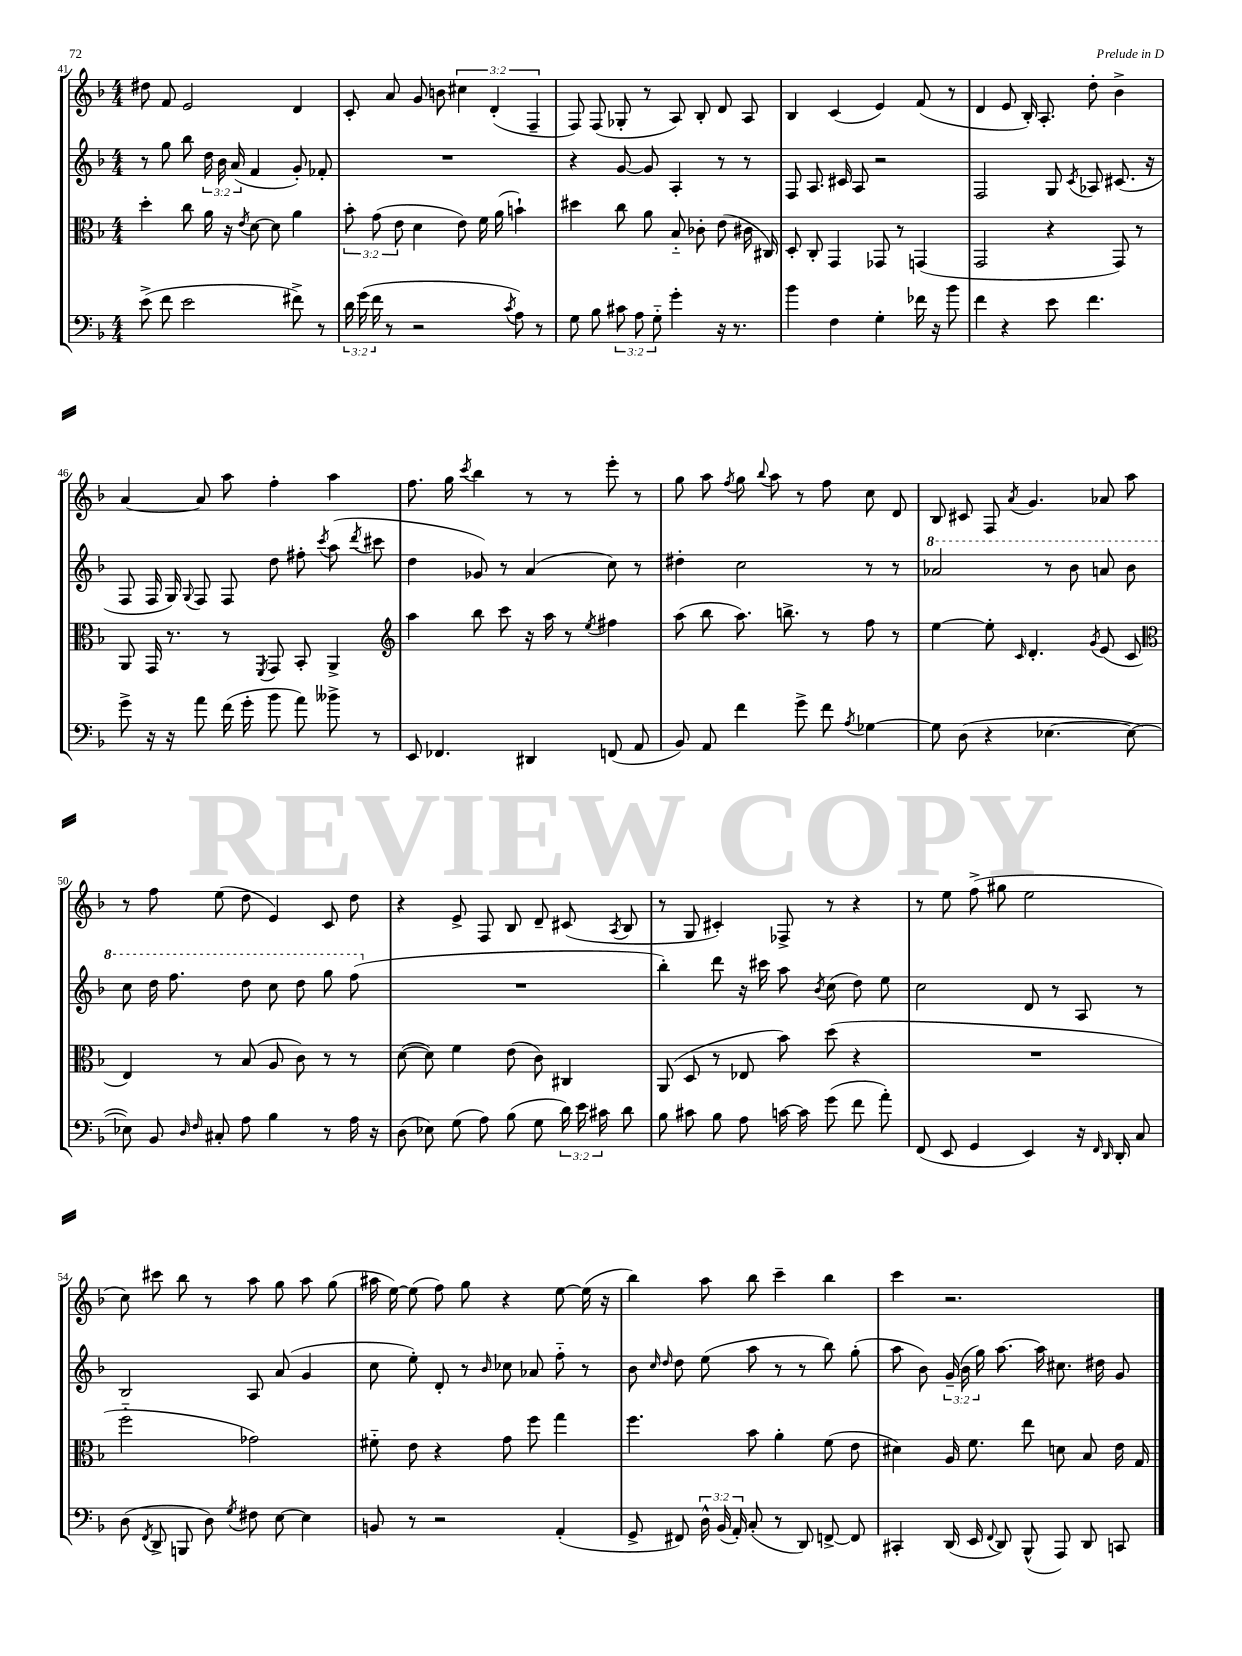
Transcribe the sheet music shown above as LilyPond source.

<<
\new StaffGroup <<
\new Staff = "s0" {
    \clef treble \key f \major \numericTimeSignature \time 4/4 \override Staff.TupletNumber.text = #tuplet-number::calc-fraction-text
    \autoBeamOff dis''8 f'8 e'2 d'4 |
    c'8-. a'8 g'8 b'8 \tuplet 3/2 { cis''4 d'4-.( f4-- } |
    f8) f8( ges8-. r8 a8) bes8-. d'8 a8 |
    bes4 c'4( e'4) f'8( r8 |
    d'4 e'8 bes16-.) a8.-. d''8-. bes'4-> |
    a'4~ a'8 a''8 f''4-. a''4 |
    f''8. g''16 \acciaccatura { c'''8 } bes''4 r8 r8 e'''8-. r8 |
    g''8 a''8 \acciaccatura { f''8 } g''8 \appoggiatura { bes''8 } a''8 r8 f''8 c''8 d'8 |
    bes8 cis'8 f8 \acciaccatura { a'8 } g'4. aes'8 a''8 |
    r8 f''8 e''8( d''8 e'4) c'8 d''8 |
    r4 e'8-> f8 bes8 d'8-- cis'8( \acciaccatura { a8 } bes8 |
    r8 g8 cis'4-.) fes8-> r8 r4 |
    r8 e''8 f''8->( gis''8 e''2 |
    c''8) cis'''8 bes''8 r8 a''8 g''8 a''8 g''8( |
    ais''16 e''16~) e''8( f''8) g''8 r4 e''8~ e''16( r16 |
    bes''4) a''8 bes''8 c'''4-- bes''4 |
    c'''4 r2. \bar "|." |
}
\new Staff = "s1" {
    \clef treble \key f \major \numericTimeSignature \time 4/4 \override Staff.TupletNumber.text = #tuplet-number::calc-fraction-text
    \autoBeamOff r8 g''8 bes''8 \tuplet 3/2 { d''16 bes'16 a'16( } f'4 g'8-.) fes'8-. |
    R1 |
    r4 g'8~ g'8 a4-. r8 r8 |
    f8 a8. cis'16 a8 r2 |
    f2 g8 \acciaccatura { c'8 } aes8 cis'8.( r16 |
    f8 f16 g16) \appoggiatura { g8 } f8 f8 d''8 fis''8-. \acciaccatura { c'''8 } a''8( \acciaccatura { d'''8 } cis'''8 |
    d''4 ges'8) r8 a'4( c''8) r8 |
    dis''4-. c''2 r8 r8 |
    \ottava #1 aes''2 r8 bes''8 a''8 bes''8 |
    c'''8 d'''16 f'''8. d'''8 c'''8 d'''8 g'''8 f'''8( \ottava #0 |
    R1 |
    bes''4-.) d'''8 r16 cis'''16 a''8 \acciaccatura { bes'8 } c''8( d''8) e''8 |
    c''2 d'8 r8 a8 r8 |
    bes2 a8 a'8( g'4 |
    c''8 e''8-.) d'8-. r8 \grace { bes'16 } ces''8 aes'8 f''8-_ r8 |
    bes'8 \grace { c''16 d''16 } d''8 e''8( a''8 r8 r8 bes''8) g''8-.( |
    a''8 bes'8) \tuplet 3/2 { g'16--( bes'16 g''16) } a''8.~ a''16 cis''8. dis''16 g'8 \bar "|." |
}
\new Staff = "s2" {
    \clef alto \key f \major \numericTimeSignature \time 4/4 \override Staff.TupletNumber.text = #tuplet-number::calc-fraction-text
    \autoBeamOff d''4-. c''8 a'16 r16 \acciaccatura { e'8 } d'8~ d'8 a'4 |
    \tuplet 3/2 { bes'8-. g'8( e'8 } d'4 e'8) f'16 a'16( b'4-!) |
    dis''4 c''8 a'8 bes8-_ ces'8-. e'8( cis'16 cis16) |
    d8-. c8-. g,4 ges,8 r8 g,4( |
    g,2 r4 g,8) r8 |
    a,8 g,16 r8. r8 \acciaccatura { f,8 } g,8 bes,8-. a,4-> |
    \clef treble a''4 bes''8 c'''8 r16 a''16 r8 \acciaccatura { e''8 } fis''4 |
    a''8( bes''8 a''8.) b''8.-> r8 f''8 r8 |
    e''4~ e''8-. \grace { c'16 } d'4.-. \acciaccatura { g'8 } e'8( c'8 |
    \clef alto e4) r8 bes8( a8 c'8) r8 r8 |
    d'8~( d'8) f'4 e'8( c'8) cis4 |
    a,8( d8 r8 ees8 bes'8) d''8( r4 |
    R1 |
    f''2-_ ges'2) |
    fis'8-_ e'8 r4 g'8 f''8 g''4 |
    f''4. bes'8 a'4-. f'8( e'8 |
    dis'4) a16 f'8. e''8 d'8 bes8 e'16 g16 \bar "|." |
}
\new Staff = "s3" {
    \clef bass \key f \major \numericTimeSignature \time 4/4 \override Staff.TupletNumber.text = #tuplet-number::calc-fraction-text
    \autoBeamOff e'8->( f'8 e'2 fis'8->) r8 |
    \tuplet 3/2 { d'16 g'16( f'16 } r8 r2 \acciaccatura { c'8 } a8) r8 |
    g8 bes8 \tuplet 3/2 { cis'8 a8 g8-_ } g'4-. r16 r8. |
    bes'4 f4 g4-. fes'16 r16 bes'8 |
    f'4 r4 e'8 f'4. |
    g'8-> r16 r16 a'8 f'16( g'16-. bes'8 a'8) beses'8-> r8 |
    e,8 fes,4. dis,4 f,8( a,8 |
    bes,8) a,8 f'4 g'8-> f'8 \acciaccatura { a8 } ges4~ |
    ges8 d8( r4 ees4.~ ees8~ |
    ees8) bes,8 \grace { d16 f16 } cis8-. a8 bes4 r8 a16 r16 |
    d8( ees8) g8( a8) bes8( g8 \tuplet 3/2 { d'16) e'16 cis'16 } d'8 |
    bes8 cis'8 bes8 a8 c'16~ c'16 g'8( f'8 a'8-.) |
    f,8( e,8 g,4 e,4) r16 \grace { f,16 d,16 } d,16-. c8 |
    d8( \acciaccatura { f,8 } d,8-> b,,8 d8) \acciaccatura { g8 } fis8 e8~ e4 |
    b,8 r8 r2 a,4-.( |
    g,8-> fis,8) \tuplet 3/2 { d16-^ bes,16( a,16-.) } c8-.( r8 d,8) f,8~-> f,8 |
    cis,4-. d,16( e,16 \appoggiatura { f,8 } d,8) bes,,8-^( a,,8) d,8 c,8 \bar "|." |
}
>>
>>
\layout { \context { \Score currentBarNumber = #41 } }
